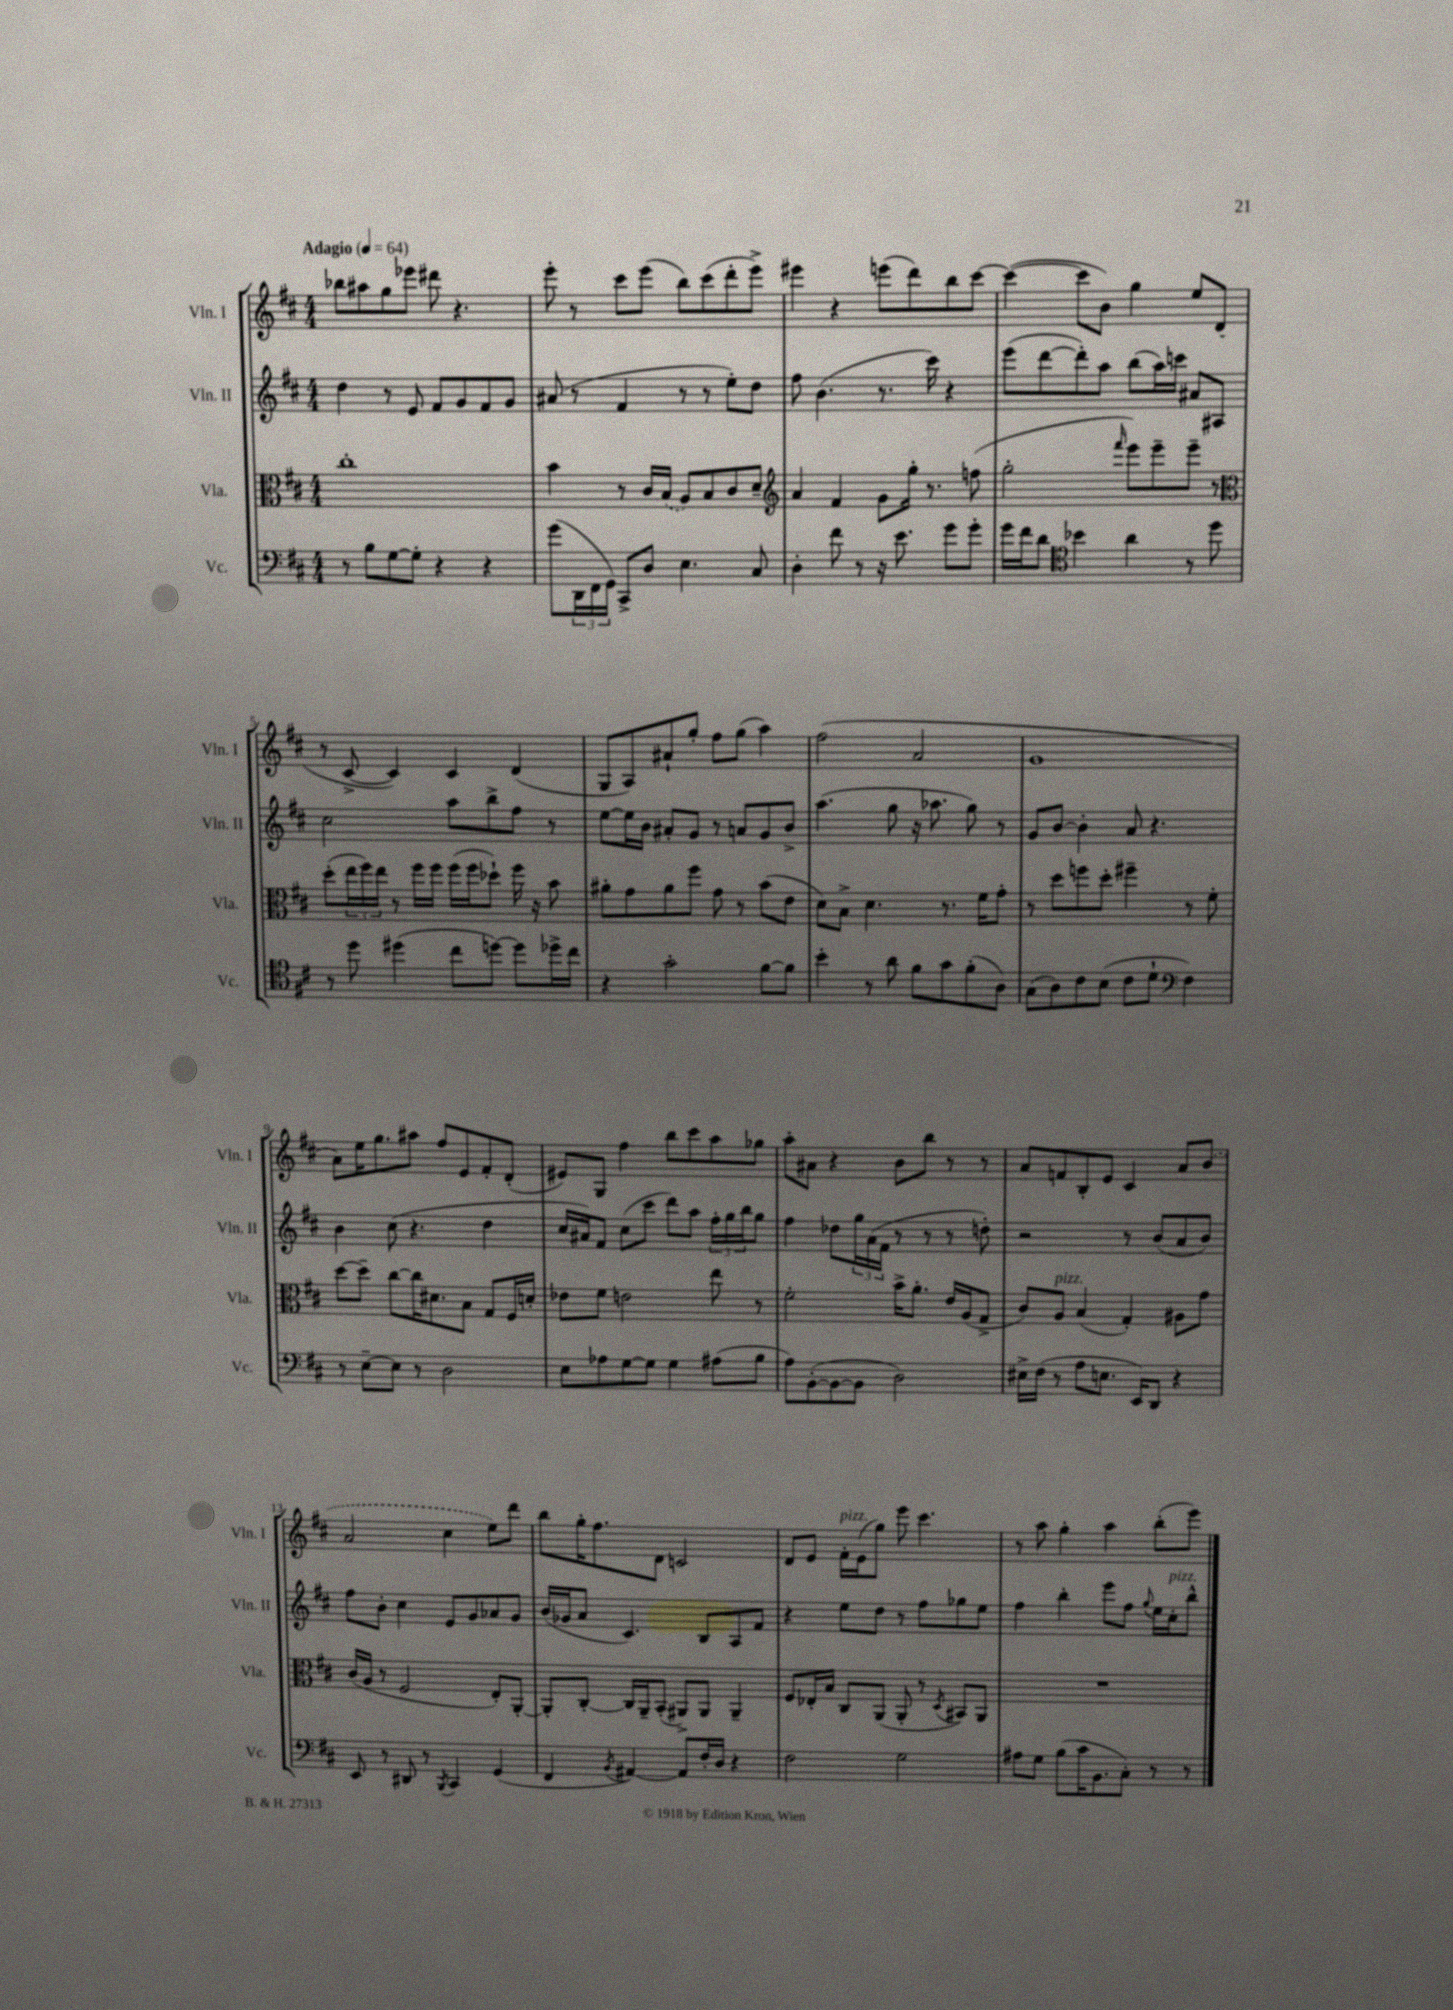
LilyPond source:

<<
\new StaffGroup <<
\new Staff = "s0" \with { instrumentName = "Vln. I" shortInstrumentName = "Vln. I" } {
    \clef treble \key d \major \numericTimeSignature \time 4/4 \tempo "Adagio" 4 = 64
    bes''8 ais''8 g''8 ees'''8 dis'''8 r4. |
    e'''8-. r8 cis'''8 e'''8( b''8) cis'''8( d'''8-. e'''8->) |
    eis'''4 r4 e'''8( d'''8) b''8 cis'''8~ |
    cis'''4~( cis'''8 b'8) g''4 e''8 d'8( |
    r8 cis'8~-> cis'4) cis'4 d'4( |
    g8 a8) ais'8-! g''8-. fis''8 g''8( a''4) |
    fis''2( a'2 |
    g'1 |
    a'8) e''16 g''8. ais''8 fis''8 e'8 fis'8-. d'8-.( |
    eis'8) g8 fis''4 b''8 cis'''8 a''8 ges''8 |
    a''8-. ais'8 r4 b'8 b''8 r8 r8 |
    a'8 f'8 b8-. e'8 cis'4 a'8 \once \slurDashed b'8( |
    a'2 cis''4 e''8) d'''8 |
    b''8 g''16-. fis''8. d'8 c'2 |
    d'8 e'8 fis'16-.^\markup { \italic "pizz." } e'16( g''8) e'''8 cis'''4. |
    r8 a''8 g''4-. a''4 b''8-.( e'''8) \bar "|." |
}
\new Staff = "s1" \with { instrumentName = "Vln. II" shortInstrumentName = "Vln. II" } {
    \clef treble \key d \major \numericTimeSignature \time 4/4
    d''4 r8 e'8 fis'8 g'8 fis'8 g'8 |
    ais'8( r8 fis'4 r8 r8 e''8-.) d''8 |
    fis''8 b'4.( r8. cis'''16) r4 |
    e'''8( d'''8~ d'''8-.) a''8 b''8( a''16) c'''16 ais'8 ais8 |
    cis''2 a''8 b''8-> fis''8 r8 |
    e''8~ e''16 b'16 ais'8-. g'8 r8 a'8 g'8 b'8-> |
    a''4.( g''8 r16 aes''8. g''8) r8 |
    g'8 b'8~ b'4-. a'8 r4. |
    b'4 cis''8( r4. d''4 |
    cis''16 ais'16) fis'8 cis''8( cis'''8 d'''8) a''8 \tuplet 3/2 { fis''16-. g''16 b''16 } g''8 |
    fis''4 des''8 \tuplet 3/2 { g''16 a'16( fis'16 } r8 r8 r8 d''8-.) |
    r2 r8 b'8( a'8 b'8) |
    fis''8 b'8-. cis''4 e'8 g'8 aes'8 g'8 |
    b'16( ges'16 a'8 cis'4.) b8 a8 fis'8 |
    r4 e''8 d''8 r8 fis''8 ges''8 e''8 |
    fis''4 b''4-. e'''8 fis''8 \appoggiatura { g''8 } e''16 cis''16-.^\markup { \italic "pizz." } b''8-^ \bar "|." |
}
\new Staff = "s2" \with { instrumentName = "Vla." shortInstrumentName = "Vla." } {
    \clef alto \key d \major \numericTimeSignature \time 4/4
    cis''1-. |
    b'4 r8 cis'16 \once \slurDashed b16( a8) b8 cis'8 d'8-- |
    \clef treble a'4 fis'4 g'8 g''16-. r8. f''8( |
    g''2-. \grace { fis'''16 } e'''8) e'''8-- e'''8-- r8 |
    \clef alto d''8-.( \tuplet 3/2 { e''16 fis''16) e''16 } r8 fis''16 fis''16 fis''16( fis''16 des''8-!) fis''16 r16 b'8 |
    ais'8-. g'8 ais'8 fis''8 g'8 r8 b'8( e'8 |
    d'8) b8-> d'4. r8. fis'16 g'8-. |
    r8 d''8 f''8 d''8-. fis''4-- r8 fis'8-. |
    d''8~ d''8-- cis''8~ cis''16 dis'8. b8 g8 fis16 d'16-. |
    ees'8 fis'8 e'2 e''8 r8 |
    fis'2-. b'16-> a'8.-. e'16 a16( g8-> |
    cis'8) a8^\markup { \italic "pizz." } b4( g4-.) ais8 g'8 |
    cis'16( a16 r8 fis2 e8-.) a,8~-. |
    a,8-. cis8~-. cis16 a,16-- b,8-.( ais,8->) ais,8 ais,4-- |
    fis8 ees16-. b16 cis8 a,8( a,8-. r8 \acciaccatura { d8 } bis,8) a,8 |
    R1 \bar "|." |
}
\new Staff = "s3" \with { instrumentName = "Vc." shortInstrumentName = "Vc." } {
    \clef bass \key d \major \numericTimeSignature \time 4/4
    r8 b8 g8~ g8-. r4 r4 |
    g'8( \tuplet 3/2 { d,16 fis,16 g,16) } cis,8-> d8 e4. cis8 |
    d4-. fis'8 r8 r16 e'8. g'8 g'8-. |
    g'16 fis'16 d'8 \clef tenor bes'4 a'4 r8 d''8 |
    r8 d''8 dis''4( cis''8 d''8~) d''8 des''16-> cis''16 |
    r4 g'2-. fis'8~ fis'8 |
    b'4-. r8 a'8 fis'8 g'8 fis'8-.( a8) |
    g8( a8) cis'8 b8( cis'8 d'8-! \clef bass fis4) |
    r8 e8~-- e8 r8 d2 |
    e8 aes8 g8~ g8 g4 ais8( b8 |
    a8) b,8~-.( b,8~ b,8 d2) |
    eis16-> fis16( r8 a8 e8. e,16) d,8 r4 |
    e,8 r8 dis,8 r8 \acciaccatura { b,,8 } cis,4 g,4( |
    fis,4 \acciaccatura { b,8 } ais,4~) ais,8 fis16-. d16 r4 |
    fis2 g2 |
    ais8 g8 b8( cis'16 b,8. cis8-.) r8 r8 \bar "|." |
}
>>
>>
